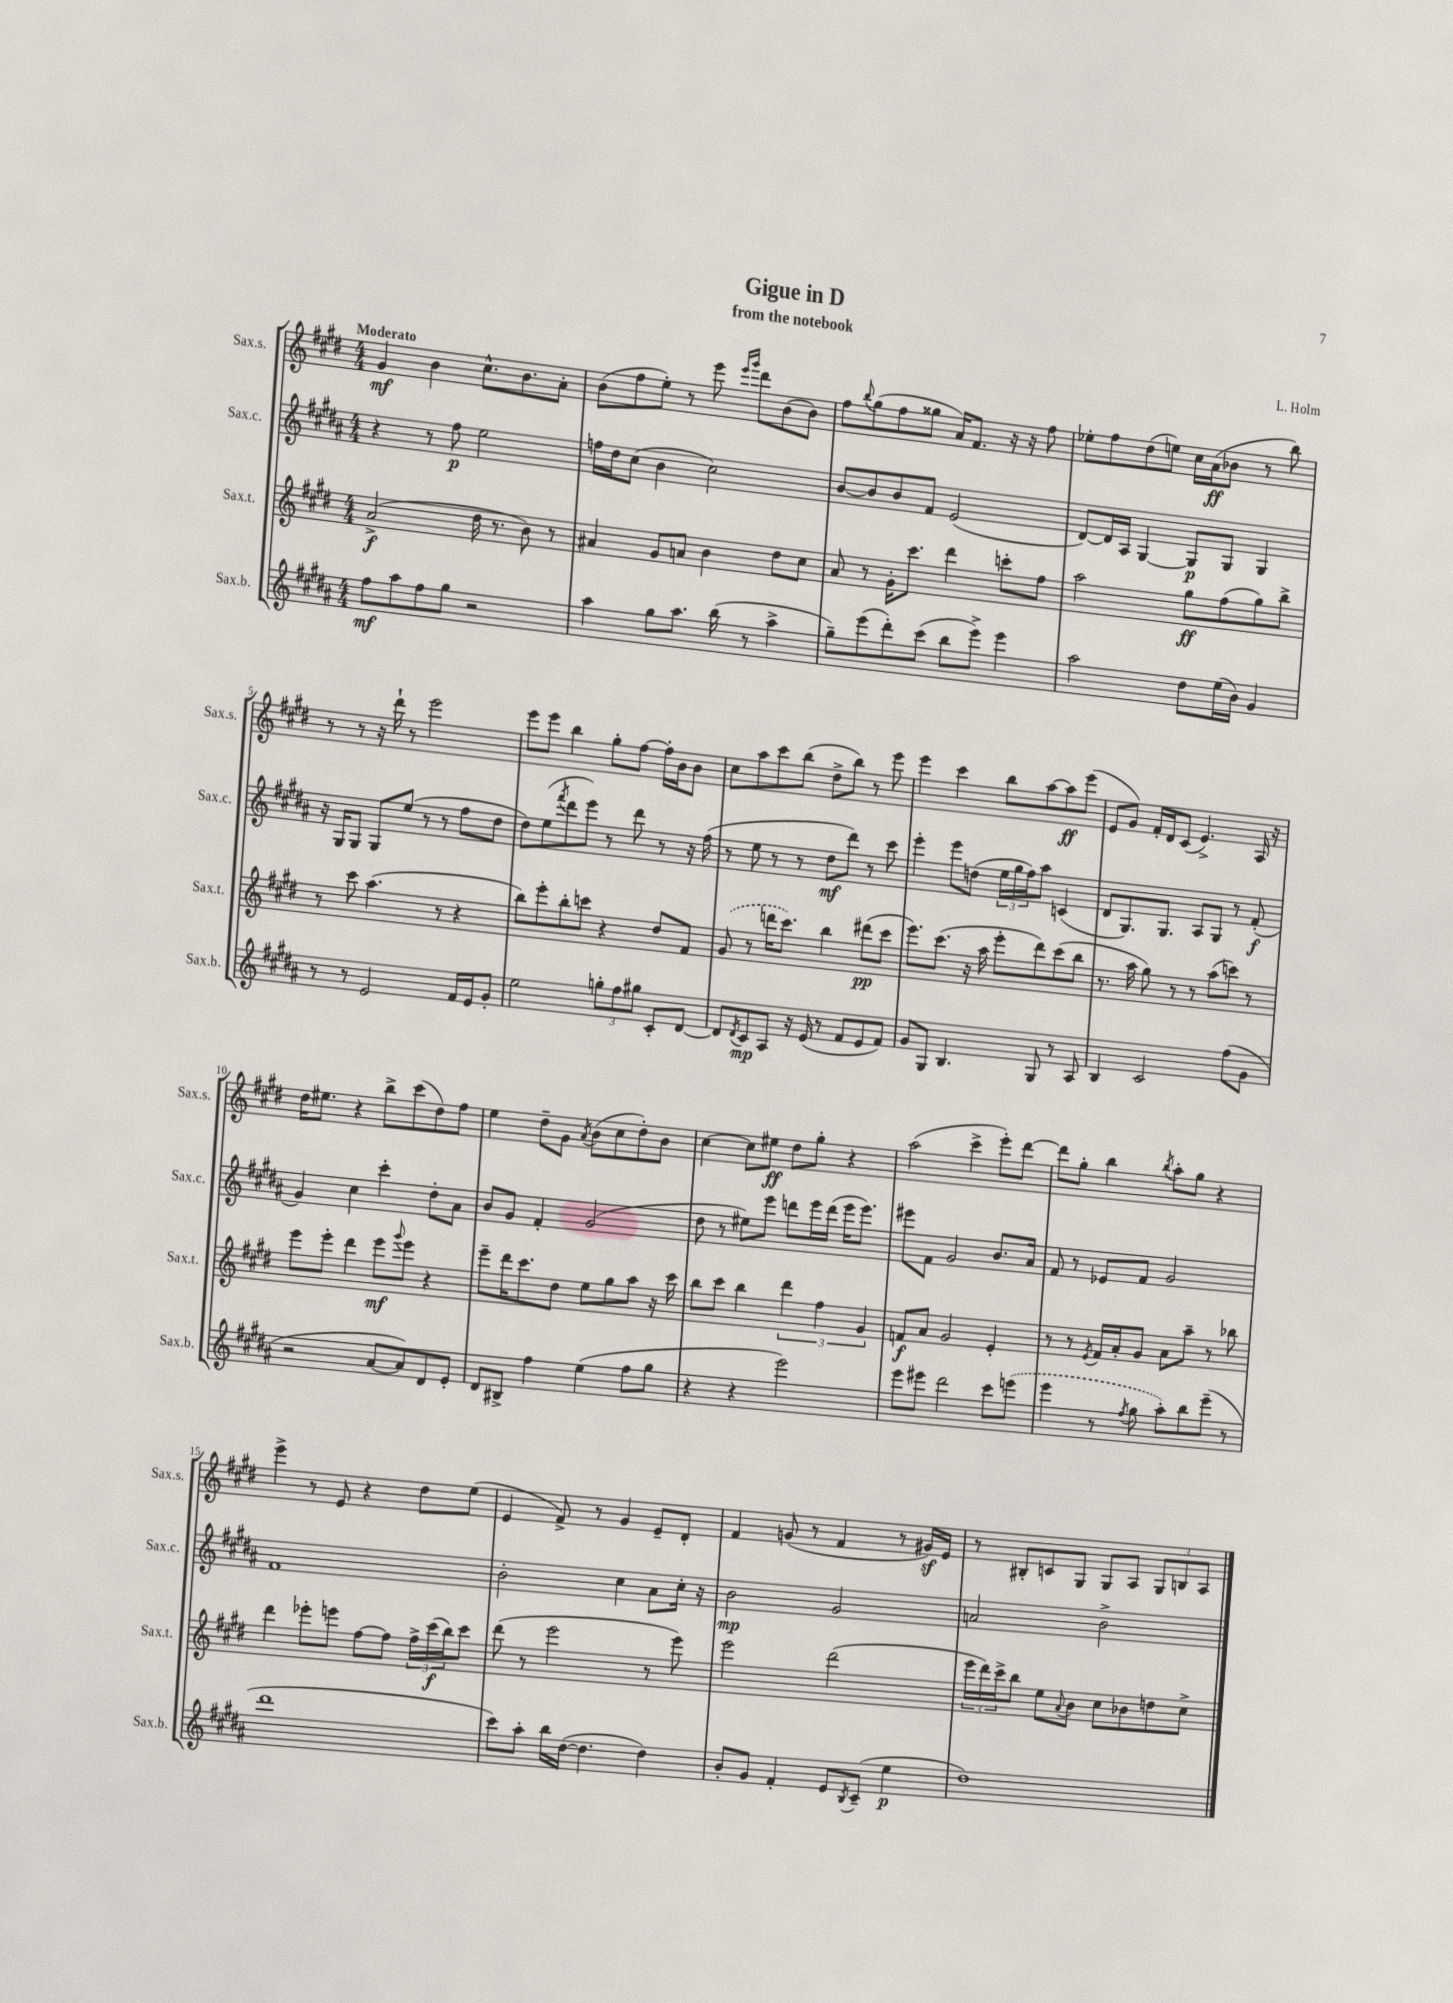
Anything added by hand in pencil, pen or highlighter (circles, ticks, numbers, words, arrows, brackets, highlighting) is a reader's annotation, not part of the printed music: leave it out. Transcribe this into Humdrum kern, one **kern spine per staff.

**kern	**dynam	**kern	**dynam	**kern	**dynam	**kern	**dynam
*part4	*part4	*part3	*part3	*part2	*part2	*part1	*part1
*staff4	*staff4	*staff3	*staff3	*staff2	*staff2	*staff1	*staff1
*I"Sax.b.	*	*I"Sax.t.	*	*I"Sax.c.	*	*I"Sax.s.	*
*I'Sax.b.	*	*I'Sax.t.	*	*I'Sax.c.	*	*I'Sax.s.	*
*clefG2	*	*clefG2	*	*clefG2	*	*clefG2	*
*k[f#c#g#d#a#]	*	*k[f#c#g#d#]	*	*k[f#c#g#d#a#]	*	*k[f#c#g#d#]	*
*M4/4	*	*M4/4	*	*M4/4	*	*M4/4	*
=1	=1	=1	=1	=1	=1	=1	=1
!	!	!	!	!	!	!LO:TX:a:B:t=Moderato	!
8ff#\L	mf	(2a^/	f	4r	.	4g#/	mf
8aa#\	.	.	.	.	.	.	.
8ff#\	.	.	.	8r	.	4b\	.
8gg#\J	.	.	.	8ff#\	p	.	.
2r	.	16dd#\	.	2ee\	.	8.cc#^^\L	.
.	.	8.r	.	.	.	.	.
.	.	.	.	.	.	8.b\	.
.	.	8b\)	.	.	.	.	.
.	.	8r	.	.	.	8a'\J	.
=2	=2	=2	=2	=2	=2	=2	=2
4aa#\	.	4a#X/	.	16ffn\LL	.	(8b\L	.
.	.	.	.	16dd#\J	.	.	.
.	.	.	.	(8cc#\J	.	8ff#\	.
8gg#\L	.	8g#/L	.	4b\	.	8ee'\J)	.
8.aa#\J	.	8an/J	.	.	.	8r	.
.	.	4b\	.	2cc#\)	.	8eee\	.
(16bb\	.	.	.	.	.	.	.
.	.	.	.	.	.	16qqeee/LL	.
.	.	.	.	.	.	16qqggg#/JJ	.
8r	.	.	.	.	.	8ddd#\L	.
4aa#^\	.	8dd#\L	.	.	.	(8b\	.
.	.	8cc#\J	.	.	.	8b\J)	.
=3	=3	=3	=3	=3	=3	=3	=3
8gg#~\L)	.	8a/	.	[8b/L	.	8ff#\L	.
.	.	.	.	.	.	8qqbb/	.
(8eee\	.	8r	.	8b/]	.	(8gg#\	.
8ddd#'\)	.	16g#'\KL	.	8b/	.	8ff#\	.
.	.	8.ccc#\J	.	.	.	.	.
(8ccc#\J	.	.	.	8f#/J	.	8gg##X\J	.
8bb\L	.	4ddd#\	.	(2e/	.	16a/KL)	.
.	.	.	.	.	.	8.f#/J	.
8eee^\J)	.	.	.	.	.	.	.
4eee\	.	8cccn'\L	.	.	.	16r	.
.	.	.	.	.	.	16r	.
.	.	8ff#\J	.	.	.	8ff#\	.
=4	=4	=4	=4	=4	=4	=4	=4
2aa#\	.	2aa\	.	[8d#/L)	.	8ee-X'\L	.
.	.	.	.	16d#/L]	.	8ff#\	.
.	.	.	.	16A#/JJ	.	.	.
.	.	.	.	[4G#/	.	(8dd#\	.
.	.	.	.	.	.	8een\J)	.
8dd#\L	.	8gg#\L	ff	8G#/L]	p	16cc#\LL	.
.	.	.	.	.	.	(16a\J	ff
(16ee\L	.	(8ff#\	.	8G#/J	.	8b-X\J	.
16b\JJ)	.	.	.	.	.	.	.
4g#/	.	8gg#\)	.	4G#/	.	8r	.
.	.	8bb^\J	.	.	.	8bb\)	.
!!LO:LB:g=z
=5	=5	=5	=5	=5	=5	=5	=5
8r	.	8r	.	16r	.	8r	.
.	.	.	.	16G#/KL	.	.	.
8r	.	8ccc#\	.	8G#/J	.	8r	.
2e/	.	(4.aa\	.	8G#/L	.	16r	.
.	.	.	.	.	.	16ddd#`\	.
.	.	.	.	(8ee/J	.	8r	.
.	.	.	.	8r	.	2eee\	.
.	.	8r	.	8r	.	.	.
16f#/LL	.	4r	.	8ff#\L	.	.	.
16e/J	.	.	.	.	.	.	.
8g#'/J	.	.	.	8dd#\J	.	.	.
=6	=6	=6	=6	=6	=6	=6	=6
2ee\	.	8bb\L)	.	8dd#\L)	.	8eee\L	.
.	.	8eee'\	.	(8ee\	.	8eee\J	.
.	.	.	.	8qfff#/	.	.	.
.	.	8bb'\	.	8ddd#\	.	4bb\	.
.	.	8cccn\J	.	8eee\J)	.	.	.
12ggn'\L	.	4r	.	8r	.	8gg#'\L	.
12ff#\	.	.	.	.	.	.	.
.	.	.	.	8ddd#\	.	[8ff#\J	.
12gg#X\J	.	.	.	.	.	.	.
8c#'/L	.	8dd#/L	.	8r	.	16ff#'\LL]	.
.	.	.	.	.	.	16b\J	.
[8d#/J	.	8f#/J	.	16r	.	8b\J	.
.	.	.	.	(16ff#\	.	.	.
=7	=7	=7	=7	=7	=7	=7	=7
8d#/L]	.	(8g#/	.	8r	.	8cc#\L	.
8qd#/	.	.	.	.	.	.	.
8c#/	mp	8r	.	8ee\	.	8aa\	.
8A#/J	.	16dddn\KL	.	8r	.	8ccc#\	.
.	.	8.ccc#\J)	.	.	.	.	.
16r	.	.	.	8r	.	(8bb\J	.
(16e/	.	.	.	.	.	.	.
8r	.	4bb\	.	8dd#\L	mf	8dd#^\L	.
8f#/L	.	.	.	8ddd#\J)	.	8bb\J)	.
8e/	.	(8ddd#X\L	pp	8r	.	8r	.
8f#/J)	.	8ccc#\J	.	8ccc#\	.	8eee\	.
=8	=8	=8	=8	=8	=8	=8	=8
8g#/L	.	8.eee\L)	.	4eee'\	.	4eee\	.
8G#/J	.	.	.	.	.	.	.
.	.	(8.ccc#\J	.	.	.	.	.
4.B/	.	.	.	8eee\L	.	4ccc#\	.
.	.	16r	.	(8ddn\J	.	.	.
.	.	16aa\	.	.	.	.	.
.	.	8eee'\L	.	24ee\LL	.	8bb\L	.
.	.	.	.	24gg#\	.	.	.
.	.	.	.	24ff#\J)	.	.	.
8G#/	.	8ddd#\)	.	8aa#\J	.	[8aa\	.
8r	.	(8ccc#\	.	(4cn/	.	8aa\]	ff
8A#/	.	8bb\J	.	.	.	(8eee\J	.
=9	=9	=9	=9	=9	=9	=9	=9
4B/	.	8.r	.	8d#/L	.	8e/L	.
.	.	.	.	8.G#/)	.	8g#/J)	.
.	.	16aa\	.	.	.	.	.
2c#/	.	8gg#\)	.	.	.	16f#'/LL	.
.	.	.	.	8.G#/J	.	16d#/J	.
.	.	8r	.	.	.	(8c#/J	.
.	.	8r	.	8A#/L	.	4.e^/)	.
.	.	(8aa\L	.	8G#/J	.	.	.
(8ff#\L	.	8cccn\J)	.	8r	.	.	.
8g#\J	.	8r	.	(8f#'/	f	16A/	.
.	.	.	.	.	.	16r	.
!!LO:LB:g=z
=10	=10	=10	=10	=10	=10	=10	=10
2r	.	8eee\L	.	4g#/)	.	16dd#\KL	.
.	.	.	.	.	.	8.ee#X\J	.
.	.	8eee'\J	.	.	.	.	.
.	.	4ddd#\	.	4cc#\	.	4r	.
[8a#/L	.	8eee\L	mf	4ccc#'\	.	8bb^\L	.
.	.	8qqggg#/	.	.	.	.	.
8a#/])	.	8eee\J	.	.	.	(8ccc#\	.
8d#/	.	4r	.	8dd#'\L	.	8dd#\)	.
8e'/J	.	.	.	8a#\J	.	8ff#\J	.
=11	=11	=11	=11	=11	=11	=11	=11
8d#/L	.	8eee~\L	.	8b/L	.	4ee\	.
8B#X^/J	.	16ddd#\K	.	8g#/J	.	.	.
.	.	8.ccc#\	.	.	.	.	.
4ff#\	.	.	.	4f#'/	.	8dd#~\L	.
.	.	8dd#\J	.	.	.	8g#\J	.
.	.	.	.	.	.	8qa/	.
(4ee\	.	8ee\L	.	(2g#/	.	(8b\L	.
.	.	8gg#\	.	.	.	8cc#\	.
8ff#\L	.	8aa\J	.	.	.	8dd#'\)	.
8gg#\J	.	16r	.	.	.	8b\J	.
.	.	16ccc#\	.	.	.	.	.
=12	=12	=12	=12	=12	=12	=12	=12
4r	.	8bb\L	.	8dd#\	.	[4cc#\	.
.	.	8ccc#\J	.	8r	.	.	.
4r	.	4bb\	.	8ee#X\L)	.	8cc#\L]	.
.	.	.	.	8eee\J	.	8ee#X\J	ff
2eee\)	.	6ddd#\	.	8dddn\L	.	8dd#\L	.
.	.	.	.	16eee\L	.	8gg#'\J	.
.	.	6ff#\	.	.	.	.	.
.	.	.	.	(16ddd\JJ	.	.	.
.	.	.	.	16eee\KL	.	4r	.
.	.	.	.	8.eee\J)	.	.	.
.	.	6g#/	.	.	.	.	.
=13	=13	=13	=13	=13	=13	=13	=13
8eee\L	.	8fn/L	f	8eee#X\L	.	(2aa\	.
8eee#X\J	.	8a/J	.	8f#\J	.	.	.
2ddd#\	.	2g#/	.	2g#/	.	.	.
.	.	.	.	.	.	4ccc#^\	.
8ccc#\L	.	4e'/	.	8.b/L	.	8eee'\L)	.
(8eeen\J	.	.	.	.	.	[8ddd#\J	.
.	.	.	.	16a#/Jk	.	.	.
=14	=14	=14	=14	=14	=14	=14	=14
4eee\	.	8r	.	8f#/	.	8ddd#\L]	.
.	.	8r	.	8r	.	8gg#'\J	.
.	.	8qe/	.	.	.	.	.
8r	.	16f#/LL	.	8e-X/L	.	4bb\	.
.	.	16a'/J	.	.	.	.	.
8qff#/	.	.	.	.	.	.	.
8gg#\	.	8g#/J	.	8f#/J	.	.	.
.	.	.	.	.	.	8qbb/	.
8aa#'\L)	.	8a\L	.	2g#/	.	8aa'\L	.
8bb\	.	8aa~\J	.	.	.	8gg#\J	.
(8eee~\J	.	8r	.	.	.	4r	.
8r	.	8bb-X\	.	.	.	.	.
!!LO:LB:g=z
=15	=15	=15	=15	=15	=15	=15	=15
1ddd#	.	4ddd#\	.	1f#	.	4eee^\	.
.	.	8eee-X'\L	.	.	.	8r	.
.	.	8eeen\J	.	.	.	8e/	.
.	.	[8ff#\L	.	.	.	4r	.
.	.	8ff#\J]	.	.	.	.	.
.	.	24ff#^\LL	.	.	.	8dd#\L	.
.	.	(24ccc#\	f	.	.	.	.
.	.	24bb\J)	.	.	.	.	.
.	.	8ccc#\J	.	.	.	(8ee\J	.
=16	=16	=16	=16	=16	=16	=16	=16
8ccc#\L)	.	(8ddd#\	.	2b'\	.	4e/	.
8aa#'\J	.	8r	.	.	.	.	.
16bb\LL	.	2eee\	.	.	.	8f#^/)	.
([16dd#\JJ	.	.	.	.	.	.	.
4.dd#\]	.	.	.	.	.	8r	.
.	.	.	.	4cc#\	.	4g#/	.
4dd#\)	.	8r	.	8a#\L	.	8e~/L	.
.	.	8eee\)	.	16cc#'\Jk	.	8d#'/J	.
.	.	.	.	16r	.	.	.
=17	=17	=17	=17	=17	=17	=17	=17
8b'/L	.	2eee\	.	2b\	mp	4f#/	.
8g#/J	.	.	.	.	.	.	.
4f#'/	.	.	.	.	.	(8gn/	.
.	.	.	.	.	.	8r	.
8e/L	.	(2ddd#\	.	2g#/	.	4f#/	.
8qB/	.	.	.	.	.	.	.
(8c#~/J	.	.	.	.	.	.	.
4ee\	p	.	.	.	.	8r	.
.	.	.	.	.	.	16g#Xz/LL)	.
.	.	.	.	.	.	16e/JJ	.
=18	=18	=18	=18	=18	=18	=18	=18
1dd#)	.	24eee\LL	.	2an/	.	8r	.
.	.	24ddd#\)	.	.	.	.	.
.	.	24ccc#^\J	.	.	.	.	.
.	.	8bb\J	.	.	.	8B#X'/L	.
.	.	8ee\L	.	.	.	8cn/	.
.	.	8qqa/	.	.	.	.	.
.	.	8b\J	.	.	.	8G#/J	.
.	.	8cc#\L	.	2b^\	.	8G#/L	.
.	.	8b-X\	.	.	.	8A/J	.
.	.	8ddn\	.	.	.	12G#/L	.
.	.	.	.	.	.	12Bn/	.
.	.	8cc#^\J	.	.	.	.	.
.	.	.	.	.	.	12A/J	.
==	==	==	==	==	==	==	==
*-	*-	*-	*-	*-	*-	*-	*-
